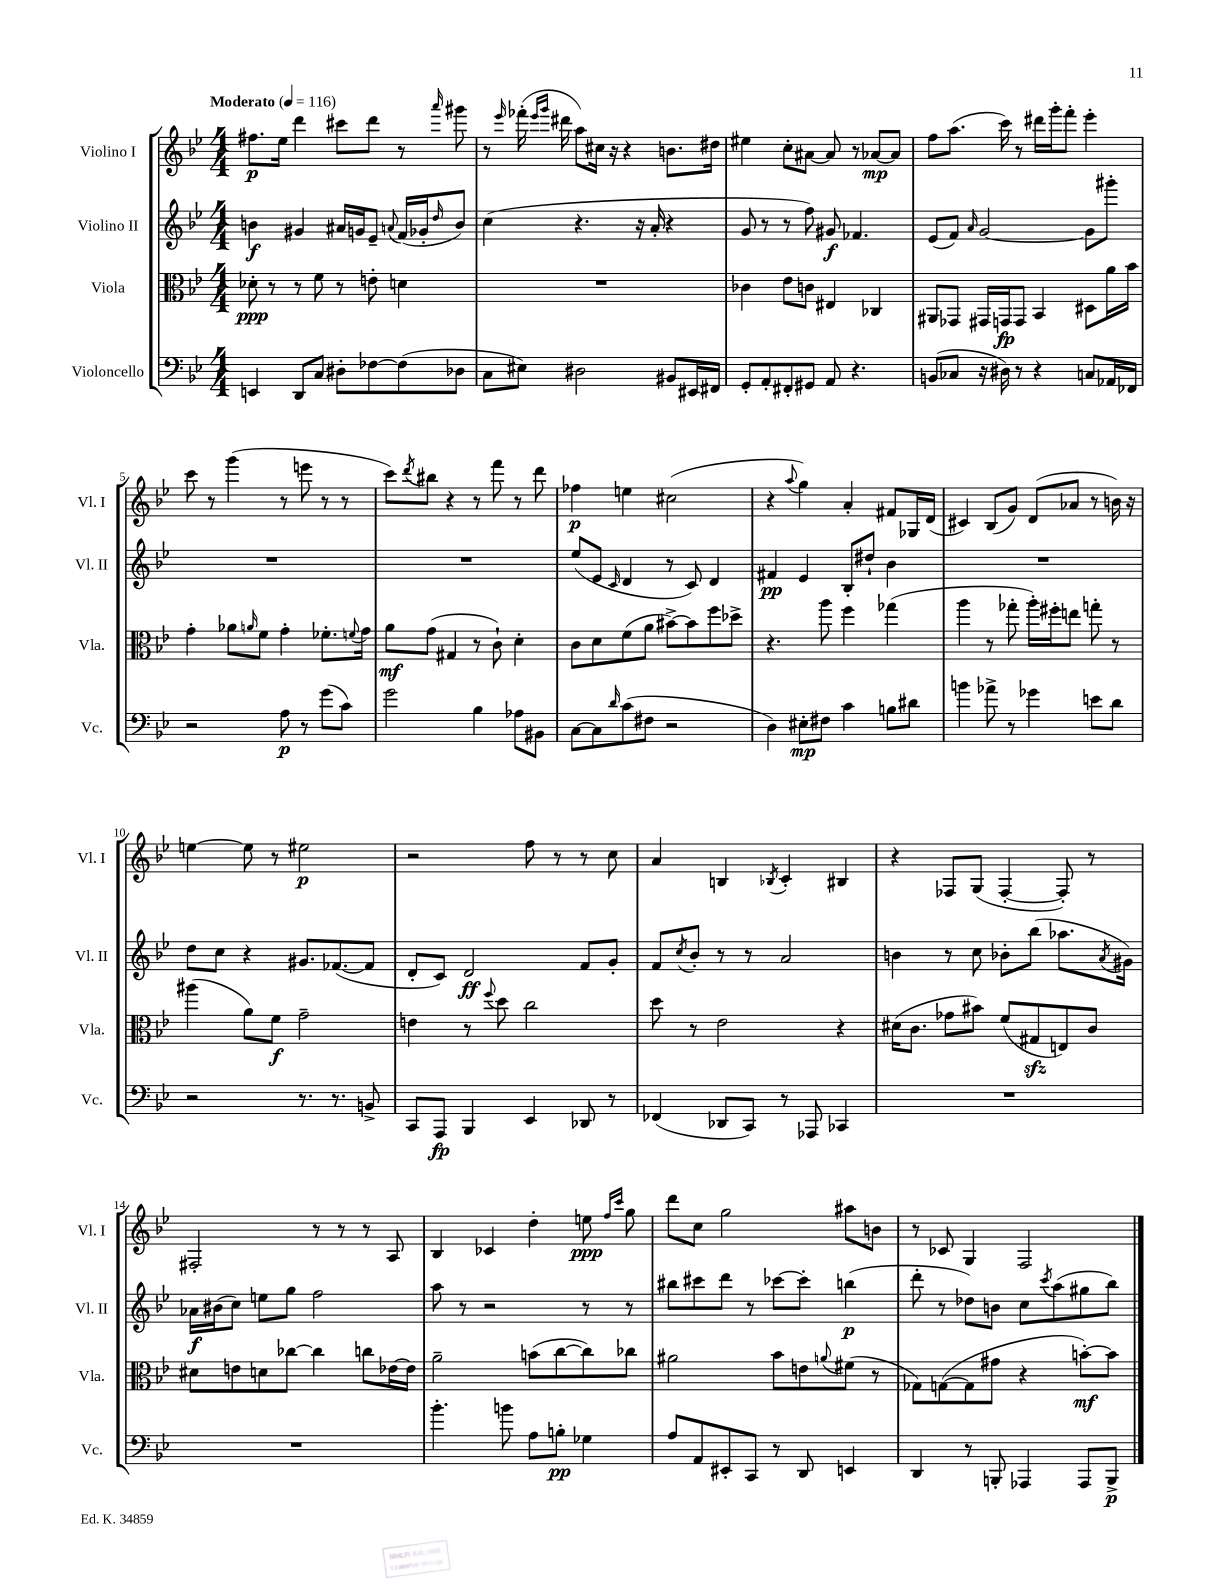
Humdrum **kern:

**kern	**dynam	**kern	**dynam	**kern	**dynam	**kern	**dynam
*part4	*part4	*part3	*part3	*part2	*part2	*part1	*part1
*staff4	*staff4	*staff3	*staff3	*staff2	*staff2	*staff1	*staff1
*I"Violoncello	*	*I"Viola	*	*I"Violino II	*	*I"Violino I	*
*I'Vc.	*	*I'Vla.	*	*I'Vl. II	*	*I'Vl. I	*
*clefF4	*	*clefC3	*	*clefG2	*	*clefG2	*
*k[b-e-]	*	*k[b-e-]	*	*k[b-e-]	*	*k[b-e-]	*
*M4/4	*	*M4/4	*	*M4/4	*	*M4/4	*
*MM116	*	*MM116	*	*MM116	*	*MM116	*
=1	=1	=1	=1	=1	=1	=1	=1
!	!	!	!	!	!	!LO:TX:a:B:t=Moderato	!
4EEn/	.	8d-X'\	ppp	4bn\	f	8.ff#X\L	p
.	.	8r	.	.	.	.	.
.	.	.	.	.	.	16ee-\Jk	.
8DD/L	.	8r	.	4g#X/	.	4ddd\	.
8C/J	.	8f\	.	.	.	.	.
8D#X'\L	.	8r	.	16a#X/LL	.	8ccc#X\L	.
.	.	.	.	16gn/J	.	.	.
[8F-X\	.	8en'\	.	8e-~/J	.	8ddd\J	.
.	.	.	.	8qqan/	.	.	.
(8F-\]	.	4dn\	.	(16f/LL	.	8r	.
.	.	.	.	16g-X'/J	.	.	.
.	.	.	.	16qqdd/	.	16qqaaa/	.
8D-X\J	.	.	.	8b/J)	.	8ggg#X\	.
=2	=2	=2	=2	=2	=2	=2	=2
8C\L	.	1r	.	(4cc\	.	8r	.
.	.	.	.	.	.	16qqeee-/	.
8E#X\J)	.	.	.	.	.	(16fff-X'\	.
.	.	.	.	.	.	16qqeee-/LL	.
.	.	.	.	.	.	16qqggg/JJ	.
.	.	.	.	.	.	16ddd#X\	.
2D#X\	.	.	.	4.r	.	8aa\L)	.
.	.	.	.	.	.	16cc#X\Jk	.
.	.	.	.	.	.	16r	.
.	.	.	.	.	.	4r	.
.	.	.	.	16r	.	.	.
.	.	.	.	16a'/	.	.	.
8BB#X/L	.	.	.	4r	.	8.bn\L	.
16EE#X/L	.	.	.	.	.	.	.
16FF#X/JJ	.	.	.	.	.	16dd#X\Jk	.
=3	=3	=3	=3	=3	=3	=3	=3
8GG'/L	.	4c-X\	.	8g/	.	4ee#X\	.
8AA'/	.	.	.	8r	.	.	.
8FF#X'/	.	8e-\L	.	8r	.	8cc'\L	.
8GG#X/J	.	8cn\J	.	8ff\)	.	[8a#X\J	.
8AA/	.	4E#X/	.	8g#X/	f	8a#/]	.
4.r	.	.	.	4.f-X/	.	8r	.
.	.	4C-X/	.	.	.	[8a-X/L	mp
.	.	.	.	.	.	8a-/J]	.
=4	=4	=4	=4	=4	=4	=4	=4
(8BBn/L	.	8AA#X/L	.	(8e-/L	.	8ff\L	.
8C-X/J	.	8GG-X/J	.	8f/J)	.	(8.aa\J	.
.	.	.	.	16qqa/	.	.	.
16r	.	16GG#X/LL	.	[2g/	.	.	.
16D#X\)	.	16GGn/J	fp	.	.	16ccc\)	.
8r	.	8GG/J	.	.	.	8r	.
4r	.	4BB-/	.	.	.	16ddd#X\LL	.
.	.	.	.	.	.	16ggg'\J	.
.	.	.	.	.	.	8fff'\J	.
8Cn/L	.	8D#X\L	.	8g\L]	.	4eee-'\	.
16AA-X/L	.	16a\L	.	8ggg#X'\J	.	.	.
16FF-X/JJ	.	16b-\JJ	.	.	.	.	.
!!LO:LB:g=z
=5	=5	=5	=5	=5	=5	=5	=5
2r	.	4g'\	.	1r	.	8ccc\	.
.	.	.	.	.	.	8r	.
.	.	8a-X\L	.	.	.	(4ggg\	.
.	.	16qqan/	.	.	.	.	.
.	.	8f\J	.	.	.	.	.
8A\	p	4g'\	.	.	.	8r	.
8r	.	.	.	.	.	8eeen\	.
(8g\L	.	8.f-X'\L	.	.	.	8r	.
8c\J)	.	.	.	.	.	8r	.
.	.	8qqfn/	.	.	.	.	.
.	.	16g\Jk	.	.	.	.	.
=6	=6	=6	=6	=6	=6	=6	=6
2g\	.	8a\L	mf	1r	.	8ccc\L)	.
.	.	.	.	.	.	8qddd/	.
.	.	(8g\J	.	.	.	8bb#X\J	.
.	.	4G#X/	.	.	.	4r	.
4B-\	.	8r	.	.	.	8r	.
.	.	8c`\)	.	.	.	8fff\	.
8A-X\L	.	4d'\	.	.	.	8r	.
8BB#X\J	.	.	.	.	.	8ddd\	.
=7	=7	=7	=7	=7	=7	=7	=7
[8C\L	.	8c\L	.	(8ee-/L	.	4ff-X\	p
8C\]	.	8d\	.	8e-/J	.	.	.
16qqd/	.	.	.	16qqc/	.	.	.
(8c\	.	(8f\	.	4d/	.	4een\	.
8F#X\J	.	8a\J	.	.	.	.	.
2r	.	[8b#X^\L)	.	8r	.	(2cc#X\	.
.	.	8b#\]	.	8c/)	.	.	.
.	.	8ff\	.	4d/	.	.	.
.	.	8dd-X^\J	.	.	.	.	.
=8	=8	=8	=8	=8	=8	=8	=8
4D\)	.	4.r	.	4f#X/	pp	4r	.
.	.	.	.	.	.	8qqaa/	.
8E#X'\L	mp	.	.	4e-/	.	4gg\)	.
8F#X\J	.	8aa\	.	.	.	.	.
4c\	.	4ff\	.	8B-'/L	.	4a'/	.
.	.	.	.	8dd#X`/J	.	.	.
8Bn\L	.	(4gg-X\	.	4b-\	.	8f#X/L	.
8d#X\J	.	.	.	.	.	16G-X/L	.
.	.	.	.	.	.	(16d/JJ	.
=9	=9	=9	=9	=9	=9	=9	=9
4bn\	.	4aa\	.	1r	.	4c#X/)	.
8a-X^\	.	8r	.	.	.	(8B-/L	.
8r	.	8gg-X'\	.	.	.	8g/J)	.
4g-X\	.	16aa'\LL)	.	.	.	(8d/L	.
.	.	16ff#X'\J	.	.	.	.	.
.	.	8een\J	.	.	.	8a-X/J	.
8en\L	.	8ggn'\	.	.	.	8r	.
8d\J	.	8r	.	.	.	16bn\)	.
.	.	.	.	.	.	16r	.
!!LO:LB:g=z
=10	=10	=10	=10	=10	=10	=10	=10
2r	.	(4aa#X\	.	8dd\L	.	[4een\	.
.	.	.	.	8cc\J	.	.	.
.	.	8a\L)	.	4r	.	8ee\]	.
.	.	8f\J	f	.	.	8r	.
8.r	.	2g~\	.	8.g#X/L	.	2ee#X\	p
8.r	.	.	.	([8.f-X/	.	.	.
8BBn^/	.	.	.	8f-/J]	.	.	.
=11	=11	=11	=11	=11	=11	=11	=11
8CC/L	.	4en\	.	8d'/L	.	2r	.
8AAA/J	fp	.	.	8c/J)	.	.	.
4BBB-/	.	8r	.	2d/	ff	.	.
.	.	8qqff/	.	.	.	.	.
.	.	8dd\	.	.	.	.	.
4EE-/	.	2cc\	.	.	.	8ff\	.
.	.	.	.	.	.	8r	.
8DD-X/	.	.	.	8f/L	.	8r	.
8r	.	.	.	8g'/J	.	8cc\	.
=12	=12	=12	=12	=12	=12	=12	=12
(4FF-X/	.	8dd\	.	8f/L	.	4a/	.
.	.	.	.	8qcc/	.	.	.
.	.	8r	.	8b-'/J	.	.	.
8DD-X/L	.	2e-\	.	8r	.	4Bn/	.
8CC/J)	.	.	.	8r	.	.	.
.	.	.	.	.	.	8qB-X/	.
8r	.	.	.	2a/	.	4c'/	.
8AAA-X/	.	.	.	.	.	.	.
4CC-X/	.	4r	.	.	.	4B#X/	.
=13	=13	=13	=13	=13	=13	=13	=13
1r	.	(16d#X\KL	.	4bn\	.	4r	.
.	.	8.c\J	.	.	.	.	.
.	.	8g-X\L	.	8r	.	8F-X/L	.
.	.	8b#X\J)	.	8cc\	.	(8G/J	.
.	.	(8f/L	.	8b-X'\L	.	[4F-'/	.
.	.	8G#Xzz/	.	(8bb-\J	.	.	.
.	.	8En/)	.	8.aa-X\L	.	8F-'/])	.
.	.	8c/J	.	.	.	8r	.
.	.	.	.	8qa/	.	.	.
.	.	.	.	16g#X\Jk)	.	.	.
!!LO:LB:g=z
=14	=14	=14	=14	=14	=14	=14	=14
1r	.	8d#X\L	.	16a-X\LL	f	2F#X'/	.
.	.	.	.	(16b#X\J	.	.	.
.	.	8en\	.	8cc\J)	.	.	.
.	.	8dn\	.	8een\L	.	.	.
.	.	[8cc-X\J	.	8gg\J	.	.	.
.	.	4cc-\]	.	2ff\	.	8r	.
.	.	.	.	.	.	8r	.
.	.	8ccn\L	.	.	.	8r	.
.	.	[16e-X\L	.	.	.	8A/	.
.	.	16e-\JJ]	.	.	.	.	.
=15	=15	=15	=15	=15	=15	=15	=15
4.b-'\	.	2a~\	.	8aa\	.	4B-/	.
.	.	.	.	8r	.	.	.
.	.	.	.	2r	.	4c-X/	.
8bn\	.	.	.	.	.	.	.
8A\L	.	(8bn\L	.	.	.	4dd'\	.
8Bn'\J	pp	[8cc\	.	.	.	.	.
4G-X\	.	8cc\])	.	8r	.	8een\	ppp
.	.	.	.	.	.	16qqff/LL	.
.	.	.	.	.	.	16qqccc/JJ	.
.	.	8cc-X\J	.	8r	.	8gg\	.
=16	=16	=16	=16	=16	=16	=16	=16
8A/L	.	2a#X\	.	8bb#X\L	.	8ddd\L	.
8AA/	.	.	.	8ccc#X\	.	8cc\J	.
8EE#X'/	.	.	.	8ddd\J	.	2gg\	.
8CC/J	.	.	.	8r	.	.	.
8r	.	8b-\L	.	[8ccc-X\L	.	.	.
8DD/	.	8en\	.	8ccc-'\J]	.	.	.
.	.	8qqan/	.	.	.	.	.
4EEn/	.	(8f#X\J	.	(4bbn\	p	8aa#X\L	.
.	.	8r	.	.	.	8bn\J	.
=17	=17	=17	=17	=17	=17	=17	=17
4DD/	.	8G-X\L)	.	8ddd'\	.	8r	.
.	.	([8Gn\	.	8r	.	8c-X/	.
8r	.	8G\]	.	8dd-X\L)	.	4G/	.
8BBBn'/	.	8g#X\J	.	8bn\J	.	.	.
4AAA-X/	.	4r	.	8cc\L	.	2F/	.
.	.	.	.	8qccc/	.	.	.
.	.	.	.	(8aa\	.	.	.
8AAA-/L	.	[8bn'\L)	mf	8gg#X\	.	.	.
8BBB^/J	p	8b\J]	.	8bb-\J)	.	.	.
==	==	==	==	==	==	==	==
*-	*-	*-	*-	*-	*-	*-	*-
